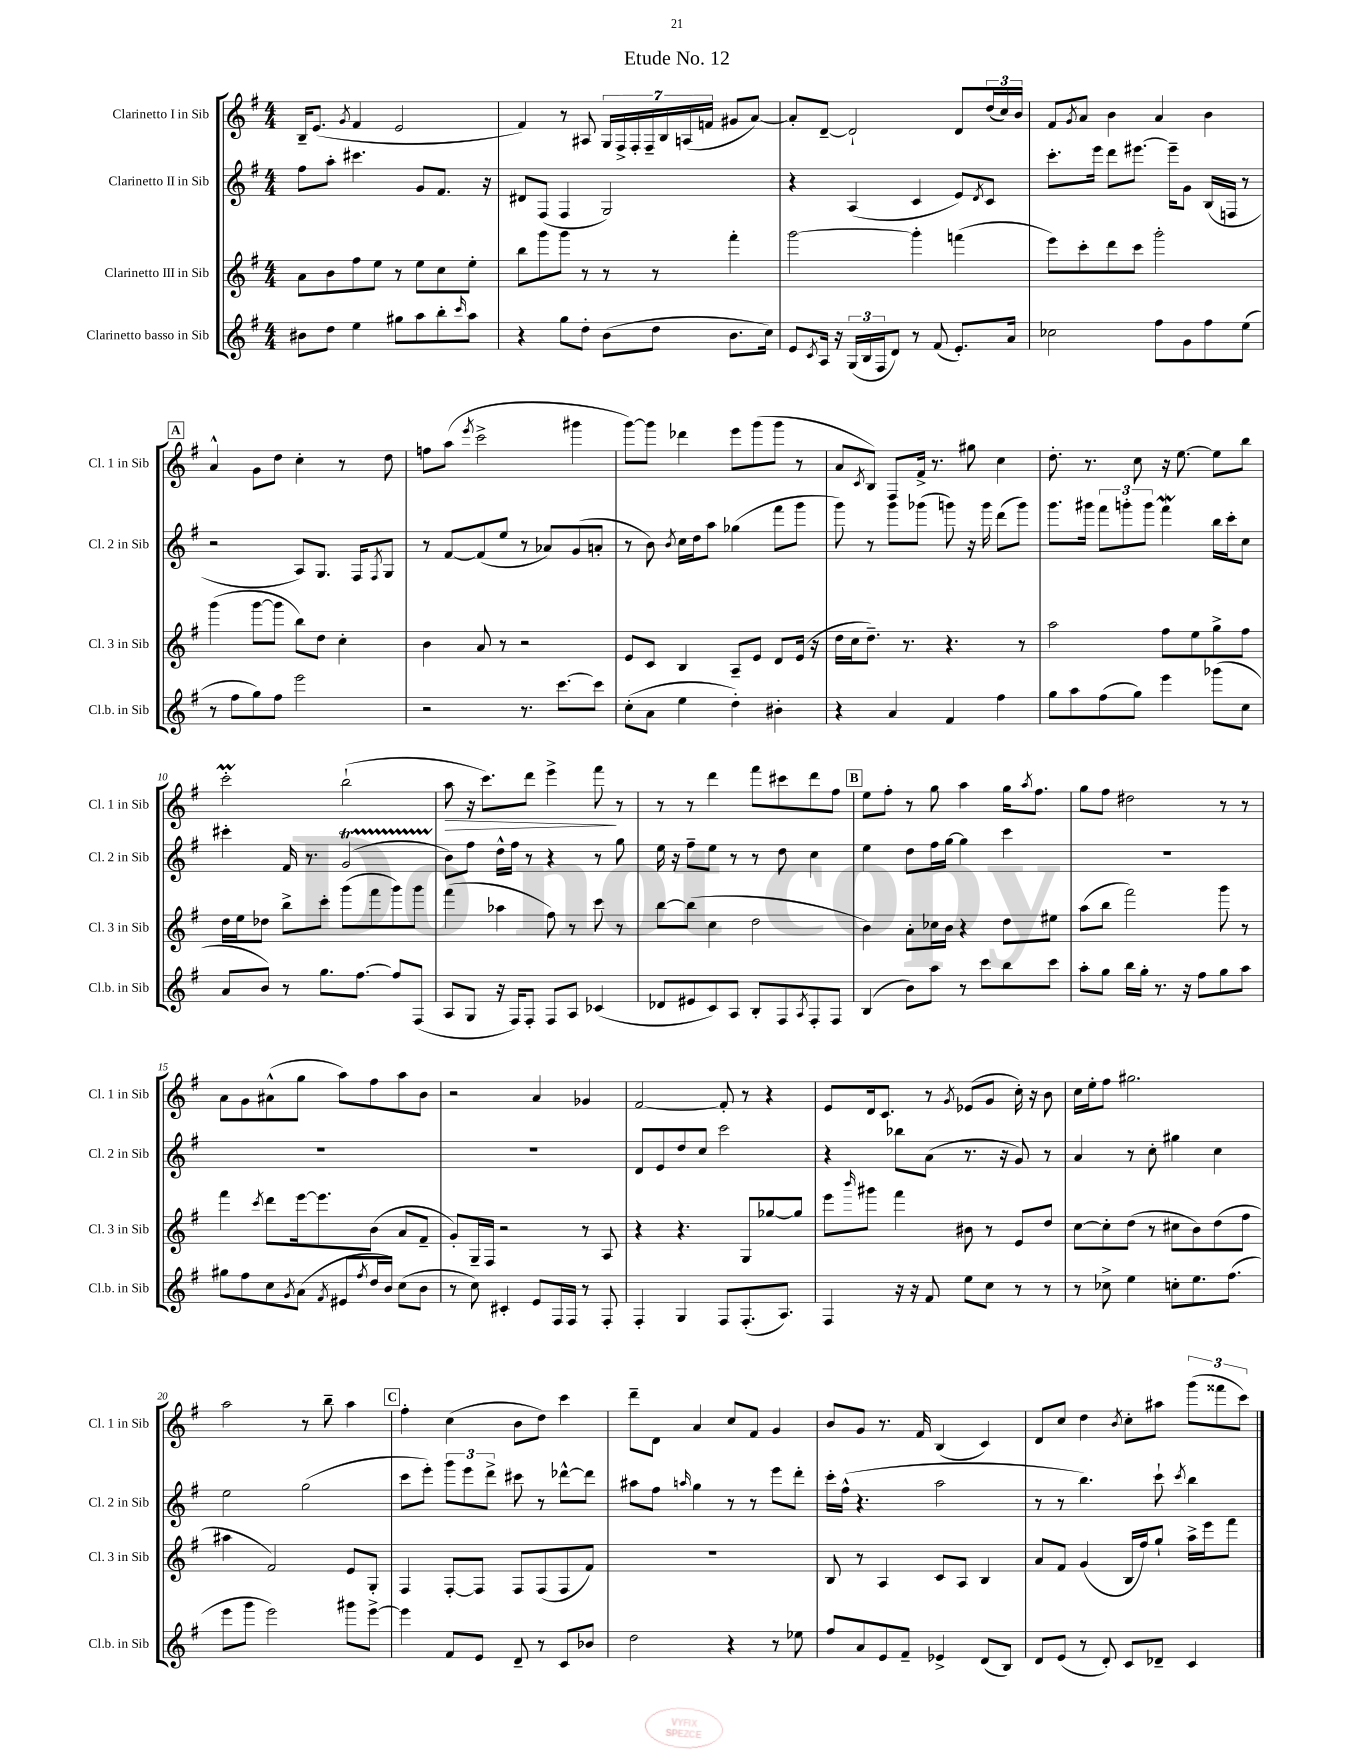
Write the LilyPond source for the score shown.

\header { title = "Etude No. 12" }
<<
\new StaffGroup <<
\new Staff = "s0" \with { instrumentName = "Clarinetto I in Sib" shortInstrumentName = "Cl. 1 in Sib" } {
    \clef treble \key g \major \numericTimeSignature \time 4/4
    b16-- e'8.( \acciaccatura { g'8 } fis'4 e'2 |
    fis'4) r8 ais8 \tuplet 7/4 { g16 fis16-> fis16-. fis16-- b16 a16( f'16 } gis'8 a'8~) |
    a'8-. d'8~-- d'2-! d'8 \tuplet 3/2 { d''16( c''16) b'16 } |
    fis'8 \acciaccatura { g'8 } a'8 b'4 a'4 b'4 |
    \mark \markup { \box "A" } a'4-^ g'8 d''8 c''4-. r8 d''8 |
    f''8 a''8( \acciaccatura { e'''8 } c'''2-> gis'''4 |
    g'''8~) g'''8 des'''4 e'''8 g'''8( g'''8 r8 |
    a'8 \acciaccatura { c'8 } b8) fis8 fis'16-> r8. gis''8 c''4 |
    d''8.-. r8. c''8 r16 e''8.~ e''8 b''8 |
    c'''2-.\prall b''2-!( |
    a''8\> r16 c'''8.) d'''8 e'''4-> fis'''8\! r8 |
    r8 r8 d'''4 fis'''8 cis'''8 d'''8 fis''8 |
    \mark \markup { \box "B" } e''8 fis''8-. r8 g''8 a''4 g''16 \acciaccatura { a''8 } fis''8. |
    g''8 fis''8 dis''2 r8 r8 |
    a'8 g'8 ais'8-^( g''8 a''8) fis''8 a''8 b'8 |
    r2 a'4 ges'4 |
    fis'2~ fis'8-. r8 r4 |
    e'8 d'16 c'8. r8 \acciaccatura { g'8 } ees'8( g'8 c''16-.) r16 b'8 |
    c''16 e''16-. fis''8 gis''2. |
    a''2 r8 b''8-- a''4 |
    \mark \markup { \box "C" } fis''4-. c''4( b'8 d''8) c'''4 |
    d'''8-- d'8 a'4 c''8 fis'8 g'4 |
    b'8 g'8 r8. fis'16 b4( c'4) |
    d'8 c''8 d''4 \acciaccatura { b'8 } c''8-. ais''8 \tuplet 3/2 { g'''8( fisis'''8 c'''8) } \bar "|." |
}
\new Staff = "s1" \with { instrumentName = "Clarinetto II in Sib" shortInstrumentName = "Cl. 2 in Sib" } {
    \clef treble \key g \major \numericTimeSignature \time 4/4
    fis''8 a''8-. cis'''4. g'8 fis'8. r16 |
    dis'8 fis8( fis4 g2) |
    r4 a4( c'4 e'8) \acciaccatura { d'8 } c'8 |
    c'''8.-. e'''16 d'''8 eis'''8.~ eis'''16-- g'8 b16( f16 r8 |
    \mark \markup { \box "A" } r2 a8) g8. fis16 \acciaccatura { fis8 } g8 |
    r8 fis'8~ fis'8( e''8 r8 aes'8) g'8( a'8-. |
    r8 b'8) \acciaccatura { b'8 } c''16 d''16 a''8 ges''4( fis'''8 g'''8 |
    g'''8) r8 g'''8 ges'''8( g'''8) r16 g'''16 d'''8( g'''8) |
    g'''8. gis'''16 \tuplet 3/2 { fis'''8 g'''8-. g'''8 } fis'''4\mordent b''16 c'''16-. c''8 |
    cis'''4-. fis'16 r8. g'2\startTrillSpan( |
    b'8\stopTrillSpan) fis''8 d''16-^ fis''16 r8 r4 r8 g''8 |
    e''16 r16 fis''8-- e''8 r8 r8 d''8 c''4 |
    \mark \markup { \box "B" } e''4 d''8 fis''16 g''16~ g''4 c'''4 |
    R1 |
    R1 |
    R1 |
    d'8 e'8 d''8 c''8 c'''2 |
    r4 bes''8 a'8( r8. r16 g'8) r8 |
    a'4 r8 c''8-. gis''4 c''4 |
    e''2 g''2( |
    \mark \markup { \box "C" } c'''8 e'''8-.) \tuplet 3/2 { g'''8 e'''8 d'''8-> } cis'''8 r8 des'''8~-^ des'''8 |
    ais''8 fis''8 \grace { a''16 } g''4 r8 r8 e'''8 d'''8-. |
    c'''16-. fis''16-^( r4. a''2 |
    r8 r8 b''4.) c'''8-! \acciaccatura { c'''8 } b''4 \bar "|." |
}
\new Staff = "s2" \with { instrumentName = "Clarinetto III in Sib" shortInstrumentName = "Cl. 3 in Sib" } {
    \clef treble \key g \major \numericTimeSignature \time 4/4
    a'8 b'8 fis''8 e''8 r8 e''8 c''8 e''8-. |
    b''8 g'''8 g'''8 r8 r8 r8 fis'''4-. |
    g'''2~ g'''4-. f'''4( |
    e'''8) c'''8-. d'''8 c'''8 g'''2-. |
    \mark \markup { \box "A" } g'''4( g'''8~ g'''8 b''8) d''8 c''4-. |
    b'4 a'8 r8 r2 |
    e'8 c'8 b4 a8-- e'8 d'8 e'16( r16 |
    d''16 c''16 d''8.--) r8. r4. r8 |
    a''2 fis''8 e''8 g''8-> fis''8 |
    d''16 e''16 des''8 b''8-> c'''8-. g'''8( fis'''8 g'''8) g'''8 |
    fis'''4( aes''4 fis''8) r8 c'''8 r8 |
    b''8~ b''8( c''4 d''2 |
    \mark \markup { \box "B" } b'4) a'8-. ces''16 b'16 r4 d''8 eis''8 |
    a''8( b''8 fis'''2) g'''8 r8 |
    fis'''4 \acciaccatura { c'''8 } d'''8 e'''16~ e'''8. b'8( a'8 fis'8-- |
    g'8-.) g16-- fis16 r2 r8 a8 |
    r4 r4. g8 ges''8~ ges''8 |
    e'''8 \grace { b'''16 } gis'''8 fis'''4 bis'8 r8 e'8 d''8 |
    c''8~ c''8-. d''8( r8 cis''8 b'8) d''8( fis''8 |
    ais''4 fis'2) e'8 g8-. |
    \mark \markup { \box "C" } fis4 fis8~-. fis8 fis8 fis8( fis8 fis'8) |
    R1 |
    b8 r8 a4 c'8 a8 b4 |
    a'8 fis'8 g'4( b16 fis''16) g''8-! a''16-> e'''16 fis'''8 \bar "|." |
}
\new Staff = "s3" \with { instrumentName = "Clarinetto basso in Sib" shortInstrumentName = "Cl.b. in Sib" } {
    \clef treble \key g \major \numericTimeSignature \time 4/4
    bis'8 d''8 e''4 gis''8 a''8 b''8-. \grace { c'''16 } a''8 |
    r4 g''8 d''8-. b'8( d''8 b'8. c''16) |
    e'8 \acciaccatura { c'8 } a16 r16 \tuplet 3/2 { g16( b16 fis16 } d'8) r8 fis'8( e'8.-.) a'16 |
    ces''2 fis''8 g'8 fis''8 e''8( |
    \mark \markup { \box "A" } r8 fis''8 g''8) fis''8 e'''2 |
    r2 r8. c'''8.~ c'''8 |
    c''8-.( a'8 e''4 d''4-.) bis'4-. |
    r4 a'4 fis'4 fis''4 |
    g''8 a''8 fis''8( g''8) e'''4 ges'''8( c''8 |
    a'8 b'8) r8 g''8. fis''8.~ fis''8 fis8( |
    a8 g8 r16 fis16) fis8-. fis8 a8 ces'4( |
    des'8 eis'8 c'8) a8 b8-. fis8 \acciaccatura { a8 } fis8-. fis8 |
    \mark \markup { \box "B" } b4( b'8) a''8 r8 c'''8 b''8 c'''8 |
    a''8-. g''8 b''16 g''16-. r8. r16 fis''8 g''8 a''8 |
    gis''8 fis''8 c''8 \acciaccatura { g'8 } a'8( \acciaccatura { fis'8 } eis'8 \acciaccatura { fis''8 } d''16 b'16) c''8( b'8 |
    r8 c''8) cis'4-. e'8 fis16 fis16 r8 fis8-. |
    fis4-. g4 fis8 fis8.-.( a8.) |
    fis4 r16 r16 fis'8 e''8 c''8 r8 r8 |
    r8 ces''8-> e''4 c''8-. e''8. fis''8.( |
    e'''8 g'''8 e'''2) gis'''8 e'''8~-> |
    \mark \markup { \box "C" } e'''4 fis'8 e'8 d'8-- r8 c'8 bes'8 |
    d''2 r4 r8 ees''8 |
    fis''8 a'8 e'8 fis'8-- ees'4-> d'8( b8) |
    d'8 e'8( r8 d'8-.) c'8 des'8-- c'4 \bar "|." |
}
>>
>>
